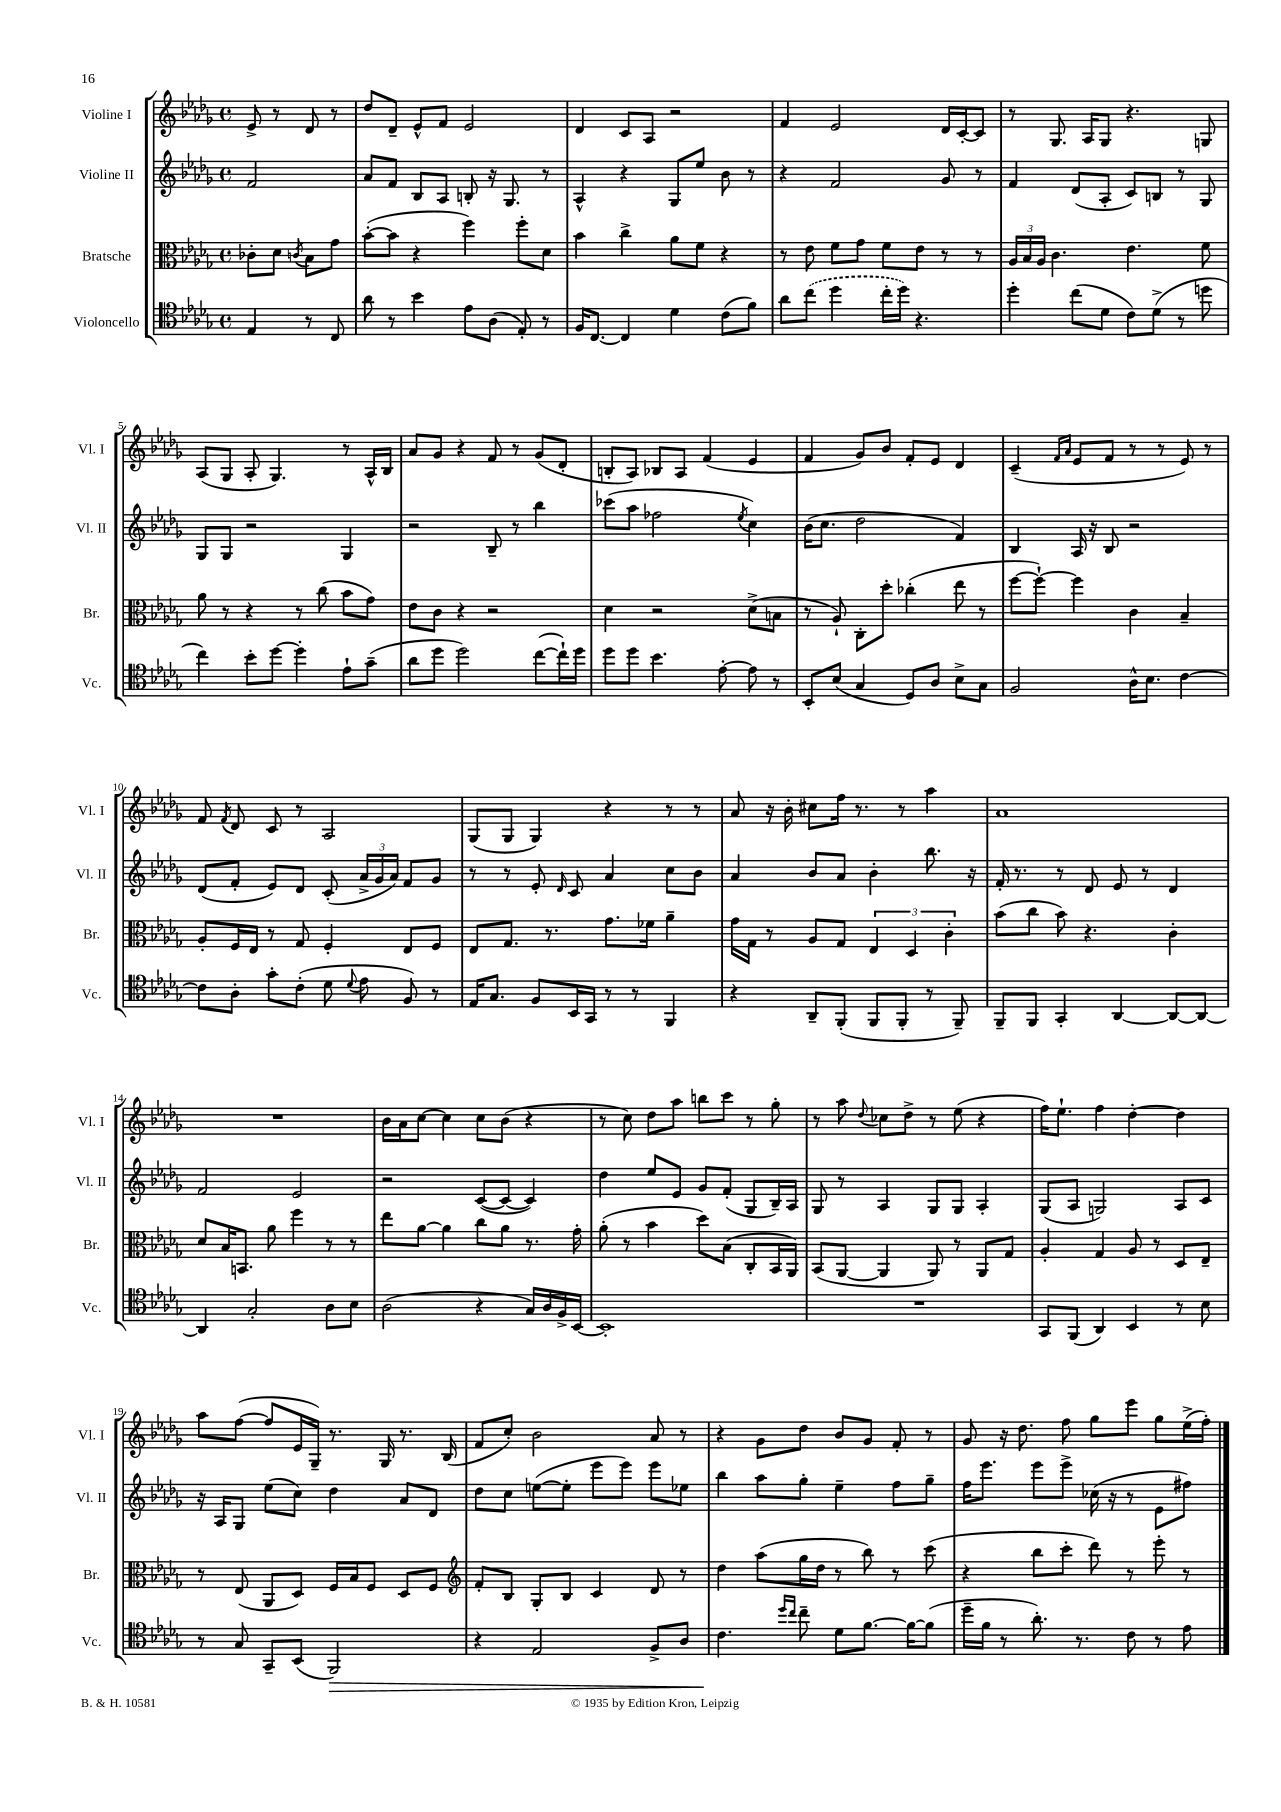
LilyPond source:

<<
\new StaffGroup <<
\new Staff = "s0" \with { instrumentName = "Violine I" shortInstrumentName = "Vl. I" } {
    \clef treble \key des \major \defaultTimeSignature \time 4/4 \partial 2
    \autoBeamOff ees'8-> r8 des'8 r8 |
    des''8[ des'8]-- ees'8[-^ f'8] ees'2 |
    des'4 c'8[ aes8] r2 |
    f'4 ees'2 des'16[ c'16~-. c'8] |
    r8 ges8. aes16[ ges8] r4. g8 |
    aes8[( ges8] aes8-. ges4.) r8 aes16[-^ bes16] |
    aes'8[ ges'8] r4 f'8 r8 ges'8[( des'8]-. |
    b8[-. aes8]) bes8[ aes8] f'4( ees'4 |
    f'4 ges'8[) bes'8] f'8[-. ees'8] des'4 |
    c'4--( \grace { f'16[ aes'16] } ees'8[ f'8] r8 r8 ees'8) r8 |
    f'8 \acciaccatura { f'8 } des'8 c'8 r8 aes2 |
    ges8[( ges8] ges4) r4 r8 r8 |
    aes'8 r16 bes'16-. cis''8[ f''16] r8. r8 aes''4 |
    aes'1 |
    R1 |
    bes'16[ aes'16 c''8]~ c''4 c''8[ bes'8]( r4 |
    r8 c''8) des''8[ aes''8] b''8[ c'''8] r8 ges''8-. |
    r8 aes''8 \appoggiatura { des''8 } ces''8[ des''8]-> r8 ees''8( r4 |
    f''16[) ees''8.]-! f''4 des''4~-. des''4 |
    aes''8[ f''8]~( f''8[ ees'16 ges16]--) r8. ges16 r8. bes16( |
    f'8[ c''8]-.) bes'2 aes'8 r8 |
    r4 ges'8[ des''8] bes'8[ ges'8] f'8-. r8 |
    ges'8 r16 des''8. f''8 ges''8[ ees'''8] ges''8[ ees''16->( f''16]-.) \bar "|." |
}
\new Staff = "s1" \with { instrumentName = "Violine II" shortInstrumentName = "Vl. II" } {
    \clef treble \key des \major \defaultTimeSignature \time 4/4 \partial 2
    \autoBeamOff f'2 |
    aes'8[ f'8] bes8[ aes8] b8-. r16 ges8. r8 |
    aes4-^ r4 ges8[ ees''8] bes'8 r8 |
    r4 f'2 ges'8 r8 |
    f'4 des'8[( aes8]-. c'8[) b8] r8 ges8 |
    ges8[ ges8] r2 ges4 |
    r2 bes8-- r8 bes''4 |
    ces'''8[( aes''8] fes''2 \acciaccatura { ees''8 } c''4) |
    bes'16[( c''8.] des''2 f'4) |
    bes4 aes16 r16 bes8 r2 |
    des'8[( f'8]-. ees'8[) des'8] c'8-.( \tuplet 3/2 { aes'16[-> ges'16 aes'16]) } f'8[ ges'8] |
    r8 r8 ees'8-. \grace { des'16 } c'8 aes'4 c''8[ bes'8] |
    aes'4 bes'8[ aes'8] bes'4-. bes''8. r16 |
    f'16-. r8. r8 des'8 ees'8 r8 des'4 |
    f'2 ees'2 |
    r2 c'8[~( c'8]~ c'4) |
    des''4 ees''8[ ees'8] ges'8[ f'8]-.( ges8[ bes16--) aes16] |
    ges8 r8 aes4 ges8[ ges8] aes4-. |
    ges8[( aes8] g2) aes8[ c'8] |
    r16 aes16[ ges8] ees''8[( c''8]) des''4 aes'8[ des'8] |
    des''8[ c''8] e''8[~( e''8]-. ees'''8[ ees'''8]) ees'''8[ ees''8] |
    bes''4 aes''8[ ges''8]-. ees''4-- f''8[ ges''8]-- |
    f''16[ ees'''8.] ees'''8[ ees'''8]-> ces''16( r16 r8 ees'8[ fis''8]) \bar "|." |
}
\new Staff = "s2" \with { instrumentName = "Bratsche" shortInstrumentName = "Br." } {
    \clef alto \key des \major \defaultTimeSignature \time 4/4 \partial 2
    \autoBeamOff ces'8[-. des'8] \acciaccatura { c'8 } bes8[ ges'8] |
    bes'8[~-.( bes'8] r4 f''4) f''8[-. des'8] |
    bes'4 c''4-> aes'8[ f'8] r4 |
    r8 ees'8 f'8[ ges'8] f'8[ ees'8] r8 r8 |
    \tuplet 3/2 { aes16[ bes16 aes16] } c'4. ees'4. f'8 |
    aes'8 r8 r4 r8 c''8( bes'8[ ges'8]) |
    ees'8[ c'8] r4 r2 |
    des'4 r2 des'8[->( b8] |
    r8 aes8-!) c8[-. des''8]-. ces''4-.( ees''8 r8 |
    f''8[~ f''8]~-!) f''4 c'4 bes4-- |
    aes8[-. f16 ees16] r8 ges8 f4-. ees8[ f8] |
    ees8[ ges8.] r8. ges'8.[ fes'16] aes'4-- |
    ges'16[ ges16] r8 aes8[ ges8] \tuplet 3/2 { ees4 des4 c'4-. } |
    bes'8[( c''8] bes'8) r4. c'4-. |
    des'8[ bes16 b,8.] aes'8 f''4 r8 r8 |
    ees''8[ aes'8]~ aes'4 c''8[ aes'8] r8. ges'16-. |
    aes'8-.( r8 bes'4 des''8[) bes8]( c8[-. bes,16 aes,16]) |
    bes,8[( aes,8]~ aes,4 aes,8) r8 aes,8[ ges8] |
    aes4-. ges4 aes8 r8 des8[ ees8]-- |
    r8 ees8( aes,8[ des8]) f16[ bes16 f8] des8[ f8] |
    \clef treble f'8[-. bes8] ges8[-. bes8] c'4 des'8 r8 |
    des''4 aes''8[( ges''16 des''16] r8 bes''8) r8 c'''8( |
    r4 bes''8[ c'''8]-. des'''8) r8 ees'''8-. r8 \bar "|." |
}
\new Staff = "s3" \with { instrumentName = "Violoncello" shortInstrumentName = "Vc." } {
    \clef tenor \key des \major \defaultTimeSignature \time 4/4 \partial 2
    \autoBeamOff ees4 r8 c8 |
    aes'8 r8 bes'4 ees'8[ aes8]( ees8-.) r8 |
    f16[ c8.]~ c4 des'4 c'8[( f'8]) |
    aes'8[ \once \slurDashed c''8]( des''4 c''16[-. des''16]) r4. |
    des''4-. c''8[( des'8] c'8[) des'8]->( r8 d''8 |
    c''4) bes'8[-. des''8]~ des''4-. ees'8[-! ges'8]--( |
    aes'8[ des''8] des''2) c''8[~( c''16-!) des''16] |
    des''8[ des''8] bes'4. ees'8~-. ees'8 r8 |
    bes,8[-. bes8]( ges4 des8[) aes8] bes8[-> ges8] |
    f2 aes16[-^ bes8.] c'4~ |
    c'8[ aes8]-. ges'8[-. c'8]-.( des'8 \appoggiatura { des'8 } ees'8 f8) r8 |
    ees16[ ges8.] f8[ bes,16 ges,16] r8 r8 f,4 |
    r4 aes,8[-- f,8]-.( f,8[ f,8]-. r8 f,8--) |
    f,8[-- f,8] ges,4-. aes,4~ aes,8[~ aes,8]~ |
    aes,4 ges2-. aes8[ bes8] |
    aes2( r4 ges16[) aes16 f16-> bes,16]~ |
    bes,1-. |
    R1 |
    ges,8[ f,8]( aes,4) bes,4 r8 bes8 |
    r8 ges8 ges,8[-- bes,8]( f,2\>) |
    r4 ees2 f8[-> aes8] |
    c'4.\! \grace { des''16[ c''16] } c''8-- des'8[ f'8.]~ f'16[~ f'8]( |
    des''16[-- f'16] r8 aes'8.-.) r8. c'8 r8 ees'8 \bar "|." |
}
>>
>>
